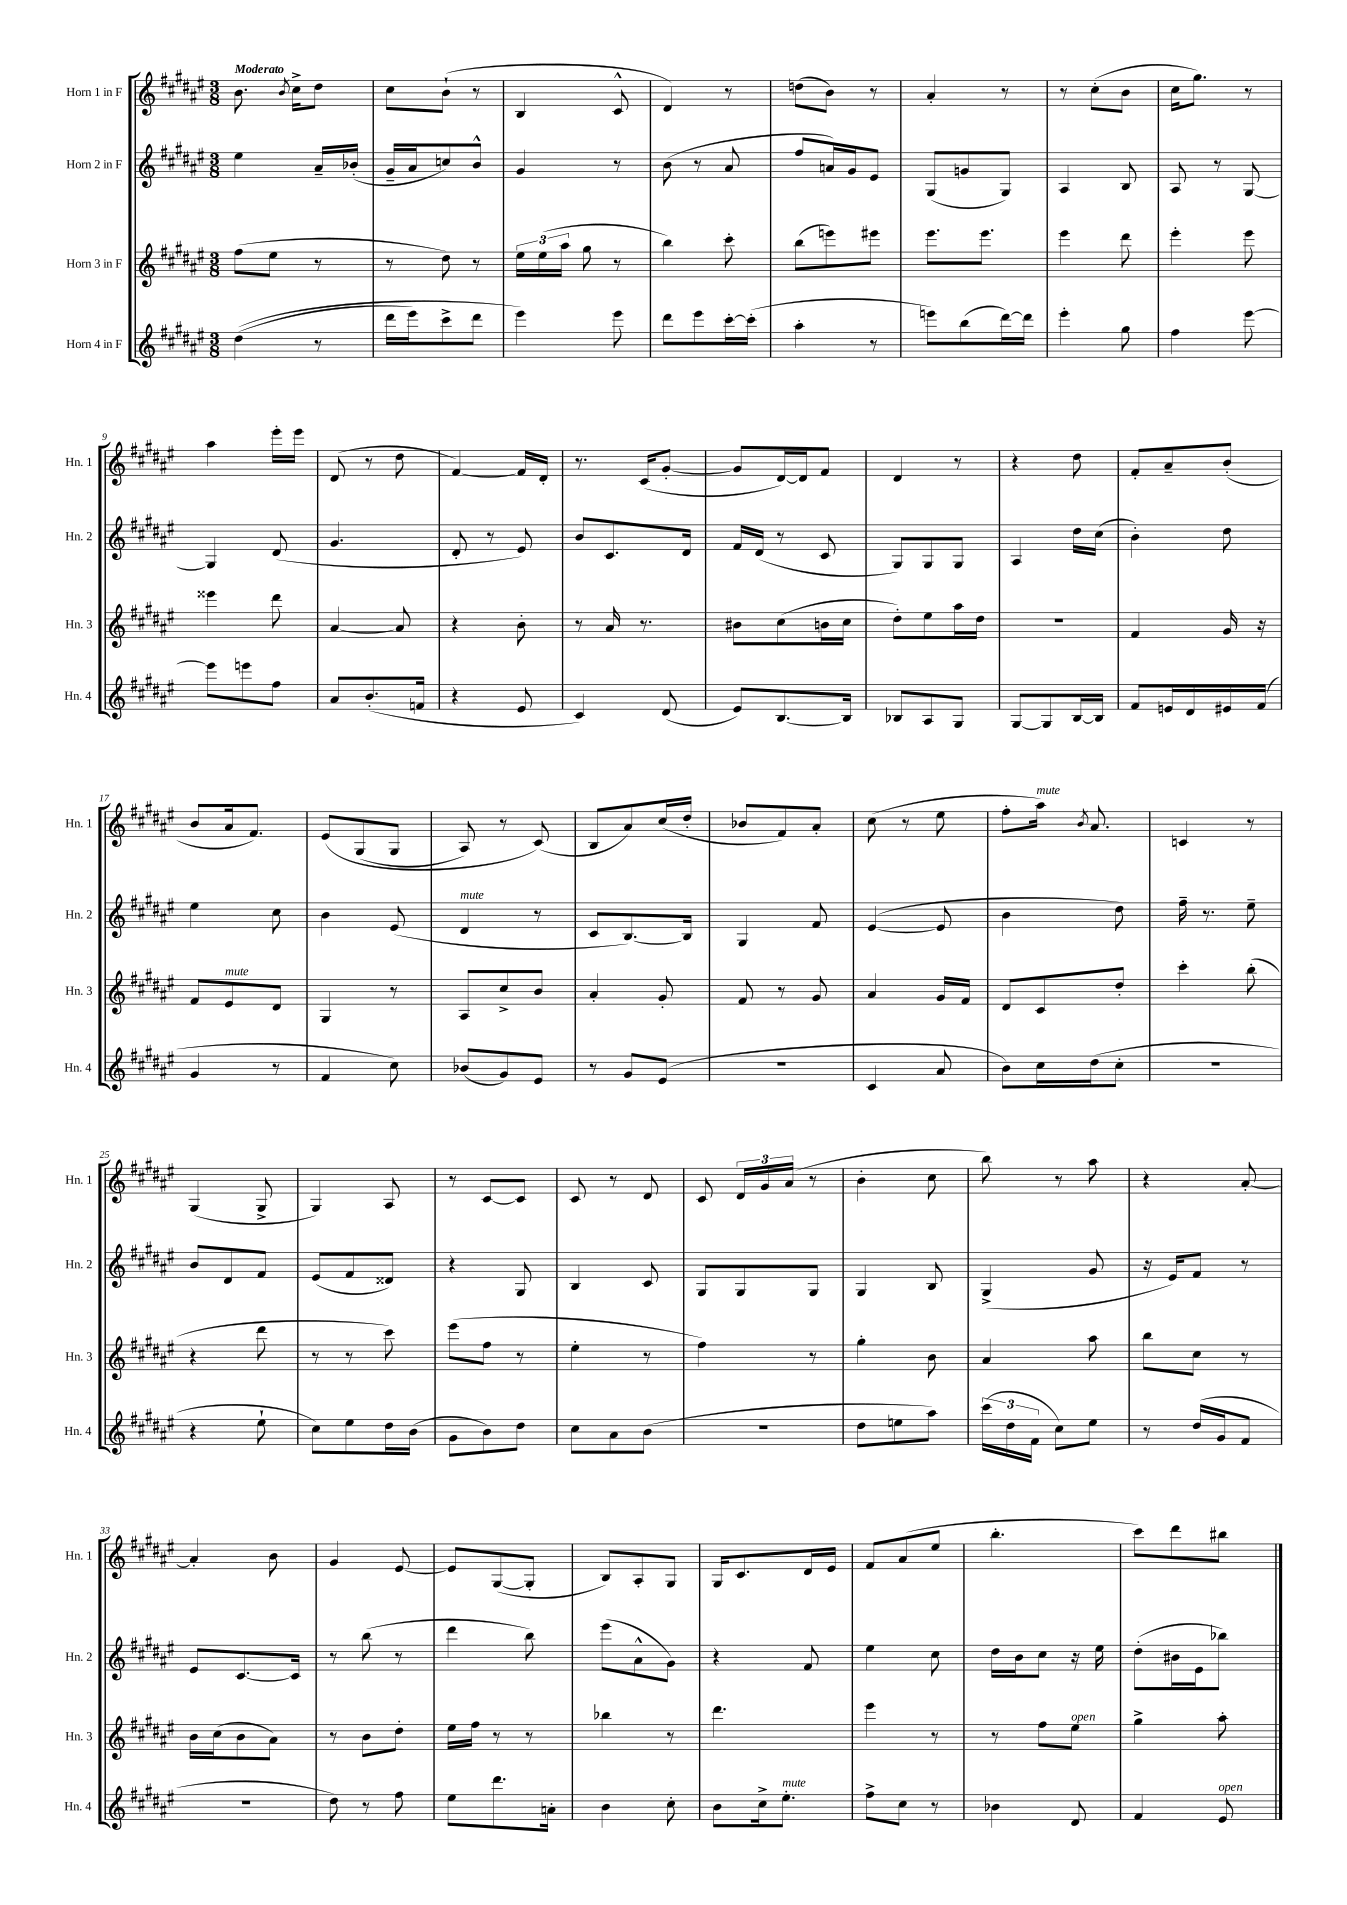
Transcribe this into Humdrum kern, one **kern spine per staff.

**kern	**kern	**kern	**kern
*staff4	*staff3	*staff2	*staff1
*clefG2	*clefG2	*clefG2	*clefG2
*k[f#c#g#d#a#e#]	*k[f#c#g#d#a#e#]	*k[f#c#g#d#a#e#]	*k[f#c#g#d#a#e#]
*M3/8	*M3/8	*M3/8	*M3/8
&((4dd#	(8ff#	4ee#	8.b
.	8ee#	.	.
.	.	.	8qb
.	.	.	16cc#^
8r	8r	16a#~	8dd#
.	.	(16b-'	.
=	=	=	=
16ddd#	8r	16g#~	8cc#
16eee#)	.	16a#	.
8ccc#^	8dd#)	8cc)	(8b`
8ddd#	8r	8b^^	8r
=	=	=	=
4eee#&)	24ee#	4g#	4B
.	(24ee#	.	.
.	24aa#	.	.
.	8gg#	.	.
8eee#	8r	8r	8c#^^
=	=	=	=
8ddd#	4bb)	(8b	4d#)
8eee#	.	8r	.
[16ccc#'	8ccc#'	8a#	8r
(16ccc#']	.	.	.
=	=	=	=
4aa#'	(8bb	8ff#	(8dd
.	8eee)	16a)	8b)
.	.	16g#	.
8r	8eee#	8e#	8r
=	=	=	=
8eee)	8.eee#	(8G#	4a#'
(8bb	.	8g	.
.	8.eee#	.	.
[16ddd#)	.	8G#)	8r
16ddd#]	.	.	.
=	=	=	=
4eee#'	4eee#	4A#	8r
.	.	.	(8cc#'
8gg#	8ddd#	8B	8b
=	=	=	=
4ff#	4eee#'	8A#	16cc#
.	.	.	8.gg#)
.	.	8r	.
[8eee#	8eee#	[8G#	8r
=	=	=	=
8eee#]	4eee##	4G#]	4aa#
8eee	.	.	.
8ff#	8ddd#	(8d#	16eee#'
.	.	.	16eee#
=	=	=	=
8a#	[4a#	4.g#	(8d#
(8.b'	.	.	8r
.	8a#]	.	8dd#
16f	.	.	.
=	=	=	=
4r	4r	8d#'	[4f#)
.	.	8r	.
8e#	8b'	8e#)	16f#]
.	.	.	16d#'
=	=	=	=
4c#)	8r	8b	8.r
.	16a#	8.c#	.
.	8.r	.	(16c#
(8d#	.	.	[8g#'
.	.	16d#	.
=	=	=	=
8e#)	8b#	16f#	8g#]
.	.	(16d#	.
[8.B	(8cc#	8r	[16d#)
.	.	.	16d#]
.	16b	8c#	8f#
16B]	16cc#	.	.
=	=	=	=
8B-	8dd#')	8G#)	4d#
8A#	8ee#	8G#	.
8G#	16aa#	8G#	8r
.	16dd#	.	.
=	=	=	=
[8G#	4.r	4A#	4r
8G#]	.	.	.
[16B	.	16dd#	8dd#
16B]	.	(16cc#	.
=	=	=	=
8f#	4f#	4b')	8f#'
16e	.	.	8a#~
16d#	.	.	.
16e#	16g#	8dd#	(8b'
(16f#	16r	.	.
=	=	=	=
4g#	8f#	4ee#	8b
.	8e#	.	16a#
.	.	.	8.f#)
8r	8d#	8cc#	.
=	=	=	=
4f#	4G#	4b	&(8e#
.	.	.	(8G#
8cc#)	8r	(8e#	8G#
=	=	=	=
(8b-	8A#	4d#	8A#)
8g#)	8cc#^	.	8r
8e#	8b	8r	(8c#&)
=	=	=	=
8r	4a#'	8c#	8B
8g#	.	[8.B)	8a#)
(8e#	8g#'	.	(16cc#
.	.	16B]	16dd#'
=	=	=	=
4.r	8f#	4G#	8b-
.	8r	.	8f#)
.	8g#	8f#	8a#'
=	=	=	=
4c#	4a#	([4e#	(8cc#
.	.	.	8r
8a#	16g#	8e#]	8ee#
.	16f#	.	.
=	=	=	=
8b)	8d#	4b	8ff#'
16cc#	8c#	.	16aa#)
.	.	.	8qb
(16dd#	.	.	8.a#
8cc#'	8dd#'	8dd#)	.
=	=	=	=
4.r	4ccc#'	16ff#~	4c
.	.	8.r	.
.	(8bb'	8ee#~	8r
=	=	=	=
4r	4r	8b	(4G#
.	.	8d#	.
8ee#`	8ddd#	8f#	8G#^
=	=	=	=
8cc#)	8r	(8e#	4G#)
8ee#	8r	8f#	.
16dd#	8ccc#)	8d##)	8A#
(16b	.	.	.
=	=	=	=
8g#	(8eee#	4r	8r
8b)	8ff#	.	[8c#
8dd#	8r	8G#	8c#]
=	=	=	=
8cc#	4ee#'	4B	8c#
8a#	.	.	8r
(8b	8r	8c#	8d#
=	=	=	=
4.r	4ff#)	8G#	8c#
.	.	8G#	24d#
.	.	.	24g#
.	.	.	(24a#
.	8r	8G#	8r
=	=	=	=
8dd#	4gg#'	4G#	4b'
8ee	.	.	.
8aa#)	8b	8B	8cc#
=	=	=	=
(24ccc#	4a#	(4G#^	8bb)
24dd#	.	.	.
24f#	.	.	.
8cc#)	.	.	8r
8ee#	8aa#	8g#	8aa#
=	=	=	=
8r	8bb	16r	4r
.	.	16e#)	.
(16dd#	8cc#	8f#	.
16g#	.	.	.
8f#	8r	8r	[8a#'
=	=	=	=
4.r	16b	8e#	4a#']
.	(16cc#	.	.
.	8b	[8.c#	.
.	8a#)	.	8b
.	.	16c#]	.
=	=	=	=
8dd#)	8r	8r	4g#
8r	8b	(8bb	.
8ff#	8dd#'	8r	[8e#
=	=	=	=
8ee#	16ee#	4ddd#	8e#]
.	16ff#	.	.
8.ddd#	8r	.	([8G#
.	8r	8bb)	8G#']
16a'	.	.	.
=	=	=	=
4b	4bb-	(8eee#	8B)
.	.	8a#^^	8A#'
8cc#'	8r	8g#)	8G#
=	=	=	=
8b	4.ddd#	4r	16G#
.	.	.	8.c#
16cc#^	.	.	.
8.ee#'	.	.	.
.	.	8f#	16d#
.	.	.	16e#
=	=	=	=
8ff#^	4eee#	4ee#	8f#
8cc#	.	.	(8a#
8r	8r	8cc#	8ee#
=	=	=	=
4b-	8r	16dd#	4.bb'
.	.	16b	.
.	8ff#	8cc#	.
8d#	8ee#	16r	.
.	.	16ee#	.
=	=	=	=
4f#	4gg#^	(8dd#'	8ccc#)
.	.	16b#	8ddd#
.	.	16e#	.
8e#	8aa#'	8bb-)	8bb#
==	==	==	==
*-	*-	*-	*-
